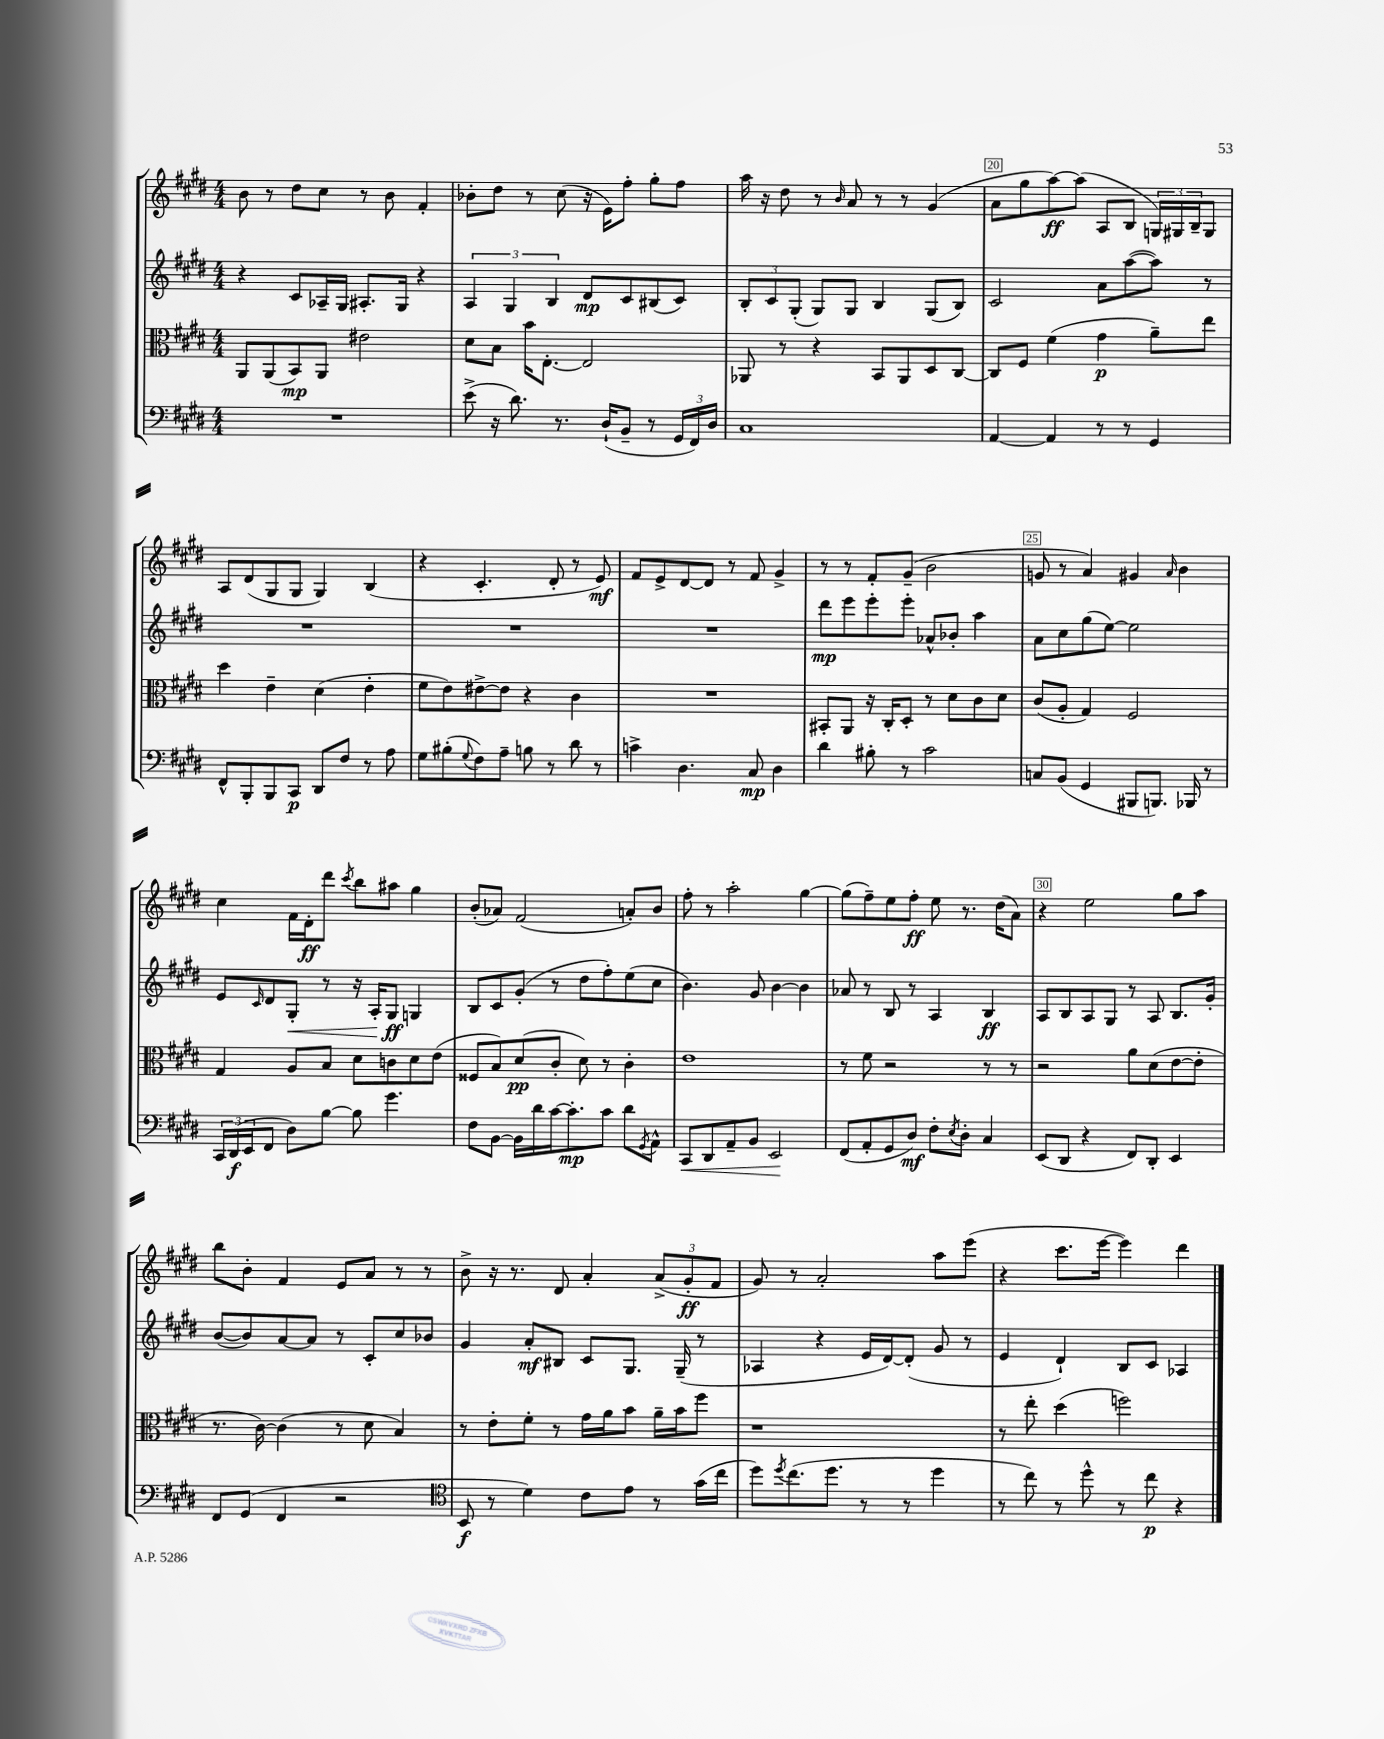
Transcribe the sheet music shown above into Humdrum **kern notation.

**kern	**kern	**kern	**kern
*staff4	*staff3	*staff2	*staff1
*clefF4	*clefC3	*clefG2	*clefG2
*k[f#c#g#d#]	*k[f#c#g#d#]	*k[f#c#g#d#]	*k[f#c#g#d#]
*M4/4	*M4/4	*M4/4	*M4/4
1r	8AA/L	4r	8b\
.	(8AA/	.	8r
.	8BB/)	8c#/L	8dd#\L
.	8AA/J	16A-~/L	8cc#\J
.	.	16G#/JJ	.
.	2e#\	8.A#'/L	8r
.	.	.	8b\
.	.	16G#/Jk	.
.	.	4r	4f#'/
=	=	=	=
(8e^\	8d#\L	6A/	8b-'\L
16r	8B\J	.	8dd#\J
.	.	6G#/	.
8.d#\)	.	.	.
.	16b\LK	.	8r
.	[8.E'\J	.	.
.	.	6B/	.
8.r	.	.	(8cc#\
.	2E/]	8d#/L	16r
(16D#`/LK	.	.	16e\LK)
8BB~/J	.	8c#/	8ff#'\J
8r	.	(8B#/	8gg#'\L
24GG#/LL	.	8c#/J)	8ff#\J
24FF#/)	.	.	.
24D#/JJ	.	.	.
=	=	=	=
1C#	8AA-/	12B'/L	16aa\
.	.	.	16r
.	.	12c#/	.
.	8r	.	8dd#\
.	.	(12G#'/J	.
.	4r	8G#/L)	8r
.	.	.	16qqb/
.	.	8G#/J	8a/
.	8BB/L	4B/	8r
.	8AA-/	.	8r
.	8D#/	(8G#/L	(4g#/
.	[8C#/J	8B/J)	.
=	=	=	=
[4AA/	8C#/]L	2c#/	8a\L
.	8F#/J	.	8gg#\
4AA/]	(4f#\	.	[8aa\)
.	.	.	(8aa\]J
8r	4g#\	8a\L	8A/L
8r	.	([8aa\	8B/J
4GG#/	8a~\L)	8aa\]J)	24G/LL)
.	.	.	24G#/
.	.	.	24B~/J
.	8ee\J	8r	8G#/J
=	=	=	=
8FF#^^/L	4dd#\	1r	8A/L
8BBB'/	.	.	(8d#/
8BBB/	4e~\	.	8G#/
8CC#/J	.	.	8G#/J
8DD#/L	(4d#\	.	4G#/)
8F#/J	.	.	.
8r	4e'\	.	(4B/
8A\	.	.	.
=	=	=	=
8G#\L	8f#\L	1r	4r
(8B#'\	8e\)	.	.
8qqG#/	.	.	.
8F#\)	[8e#^\	.	4.c#'/
8A~\J	8e#\]J	.	.
8B\	4r	.	.
8r	.	.	8d#'/
8d#\	4c#\	.	8r
8r	.	.	8e/)
=	=	=	=
4c^\	1r	1r	8f#/L
.	.	.	8e^/
4.D#\	.	.	[8d#/
.	.	.	8d#/]J
.	.	.	8r
8C#/	.	.	8f#/
4D#\	.	.	4g#^/
=	=	=	=
4d#\	8BB#'/L	8ddd#\L	8r
.	8AA/J	8eee\	8r
8B#'\	16r	8eee'\	8f#'/L
.	16C#'/LK	.	.
8r	8D#'/J	8eee'\J	(8g#~/J
2c#\	8r	8a-^^/L	2b\
.	8d#\L	8b-'/J	.
.	8c#\	4aa\	.
.	8d#\J	.	.
=	=	=	=
8C/L	(8c#/L	8a\L	8g/
(8BB/J	8A'/J	8cc#\	8r
4GG#/	4G#/)	(8gg#\	4a/)
.	.	[8ee\J)	.
8BBB#/L	2F#/	2ee\]	4g#/
8.BBB/J)	.	.	.
.	.	.	16qqa/
.	.	.	4b\
16BBB-/	.	.	.
8r	.	.	.
=	=	=	=
24CC#/LL	4G#/	8e/L	4cc#\
(24DD#/	.	.	.
24EE/J	.	.	.
.	.	16qqc#/	.
8FF#/J	.	8d#/	.
8D#\L)	8A/L	8G#'/J	16f#\LL
.	.	.	16d#'\J
[8B\J	8B/J	8r	8ddd#\J
.	.	.	8qccc#/
8B\]	8d#\L	16r	8bb\L
.	.	16A'/LK	.
4.g#\	8c\	8G#/J	8aa#\J
.	8d#\	4G/	4gg#\
.	(8e\J	.	.
=	=	=	=
8F#\L	8F##/L	8B/L	(8b'/L
[8BB\J	8B/)	8c#/	8a-/J)
16BB\]LL	(8d#/	(8g#'/J	(2f#/
16d#\	.	.	.
[16c#\J	8c#'/J	8r	.
8.c#'\]	.	.	.
.	8d#\)	8dd#\L	.
8c#\J	8r	8ff#'\)	.
8d#\L	4c#'\	(8ee\	8a'/L)
8qGG#/	.	.	.
8AA^^\J	.	8cc#\J	8b/J
=	=	=	=
8CC#/L	1e	4.b\)	8ff#'\
8DD#/	.	.	8r
8AA~/	.	.	2aa'\
8BB/J	.	8g#/	.
2EE/	.	[4b\	.
.	.	4b\]	[4gg#\
=	=	=	=
(8FF#/L	8r	8a-/	(8gg#\]L
8AA'/	8f#\	8r	8ff#~\)
8GG#/	2r	8B/	8ee\
8D#/J)	.	8r	8ff#'\J
8F#'\L	.	4A/	8ee\
8qE/	.	.	.
8D#'\J	.	.	8.r
4C#/	8r	4B/	.
.	.	.	(16dd#\LK
.	8r	.	8a\J)
=	=	=	=
(8EE/L	2r	8A/L	4r
8DD#/J	.	8B/	.
4r	.	8A/	2ee\
.	.	8G#/J	.
8FF#/L)	8a\L	8r	.
8DD#'/J	(8d#\	8A/	.
4EE/	[8e\	8.B/L	8gg#\L
.	8e'\]J	.	8aa\J
.	.	16g#'/Jk	.
=	=	=	=
8FF#/L	8.r	([8b/L	8bb\L
(8GG#/J	.	8b/])	8b'\J
.	[16c#\)	.	.
4FF#/	(4c#\]	[8a/	4f#/
.	.	8a/]J	.
2r	8r	8r	8e/L
.	8d#\	8c#'/L	8a/J
.	4B/)	8cc#/	8r
.	.	8b-/J	8r
=	=	=	=
*clefC4	*	*	*
8BB/	8r	4g#/	8b^\
8r	8e'\L	.	16r
.	.	.	8.r
4d#\)	8f#'\J	8a'/L	.
.	8r	8B#/J	8d#/
8c#\L	16g#\LL	8c#/L	4a'/
.	16a\J	.	.
8e\J	8b\J	8.G#/J	.
8r	16a~\LL	.	(12a^/L
.	16b\J	(16G#~/	.
.	.	.	12g#'/
(16g#\LL	8ff#\J	8r	.
.	.	.	12f#/J
16cc#\JJ	.	.	.
=	=	=	=
8dd#\L)	1r	4A-/	8g#/)
8qdd#/	.	.	.
(8.cc#\	.	.	8r
.	.	4r	2a'/
8.dd#\J	.	.	.
8r	.	16e/LL	.
.	.	[16d#/J)	.
8r	.	(8d#'/]J	.
4dd#\	.	8g#/	8aa\L
.	.	8r	(8eee\J
=	=	=	=
8r	8r	4e/	4r
8cc#\)	8ee'\	.	.
8r	(4dd#\	4d#`/)	8.ccc#\L
8dd#^^\	.	.	.
.	.	.	[16eee\Jk
8r	2ff\)	8B/L	4eee\])
8cc#\	.	8c#/J	.
4r	.	4A-/	4ddd#\
==	==	==	==
*-	*-	*-	*-
